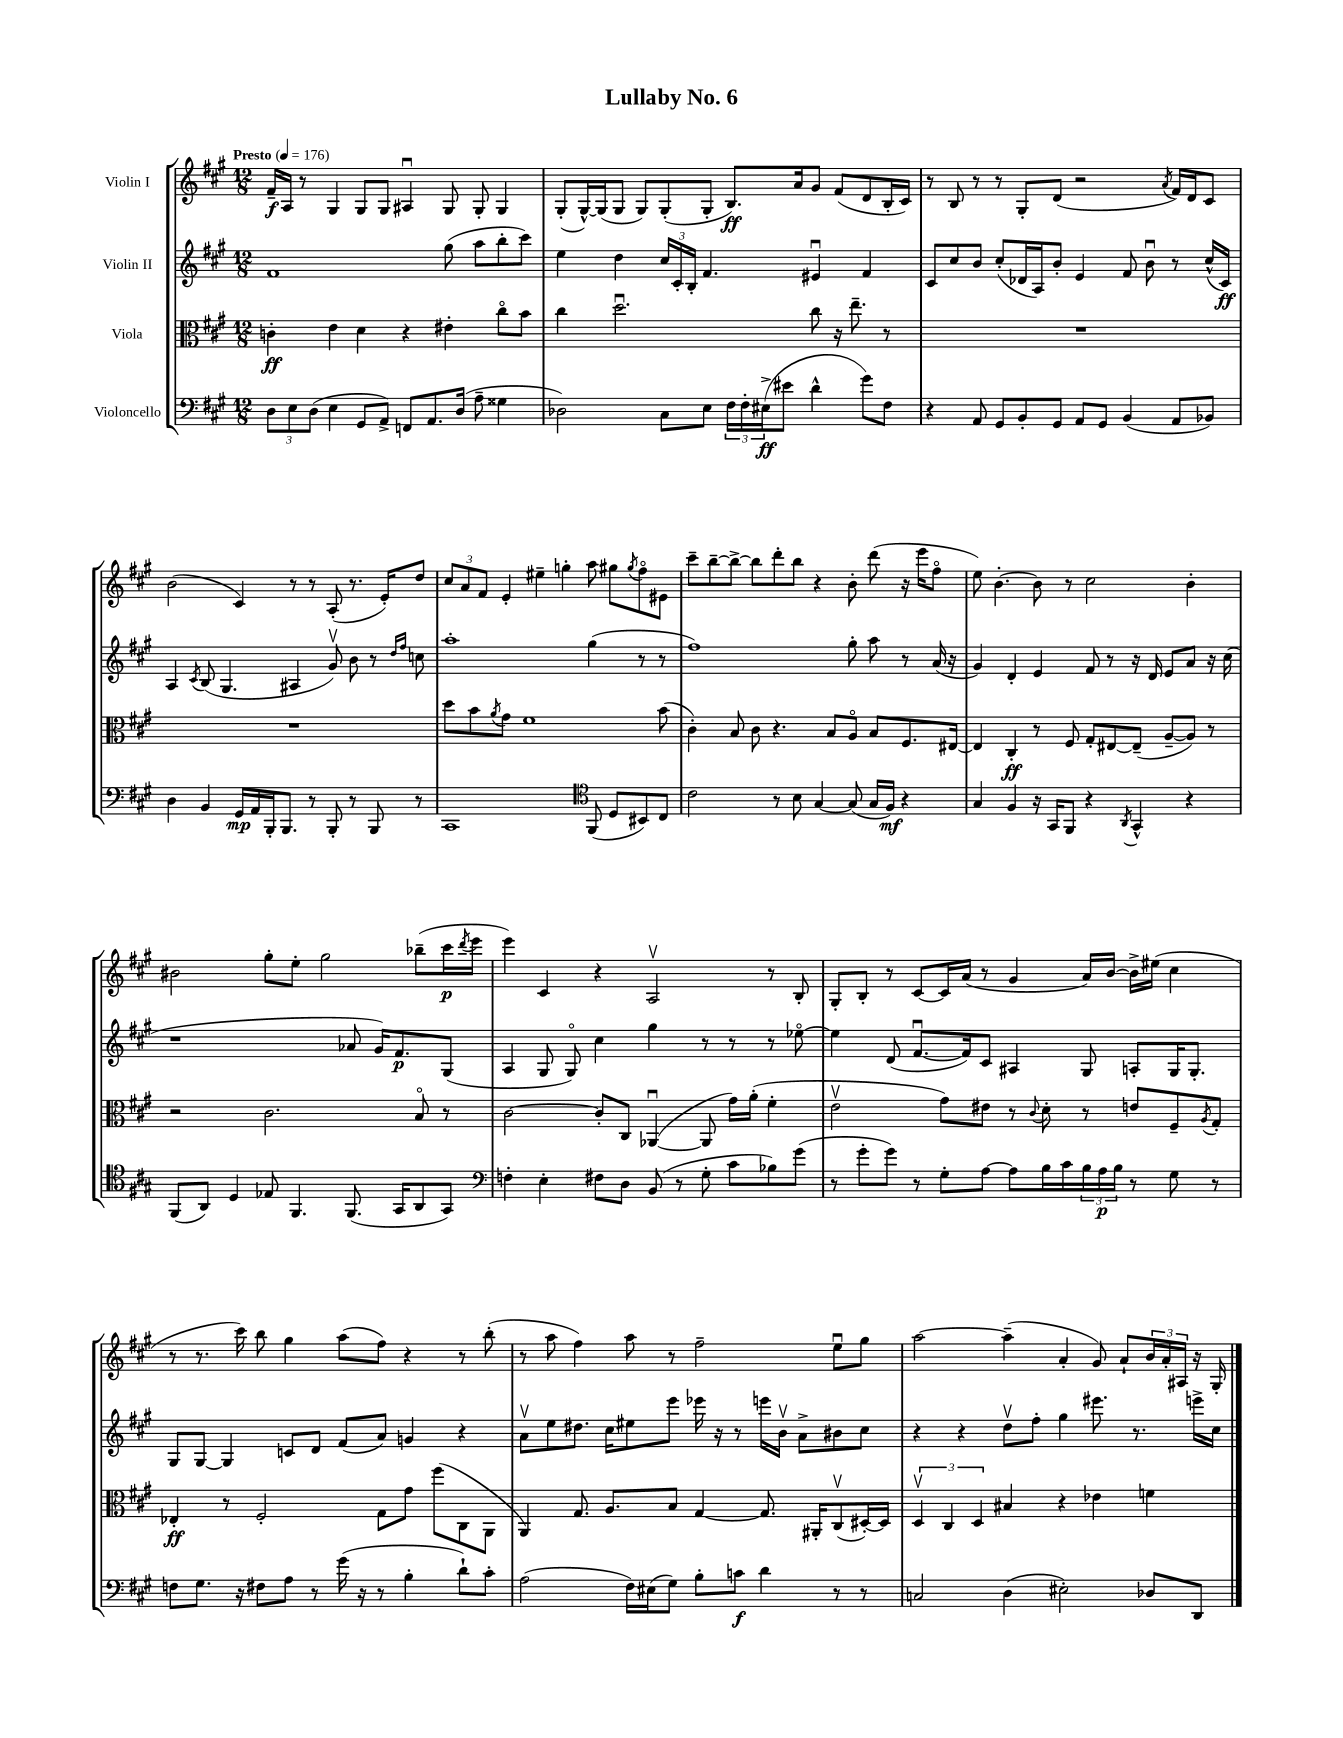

**kern	**dynam	**kern	**dynam	**kern	**dynam	**kern	**dynam
*part4	*part4	*part3	*part3	*part2	*part2	*part1	*part1
*staff4	*staff4	*staff3	*staff3	*staff2	*staff2	*staff1	*staff1
*I"Violoncello	*	*I"Viola	*	*I"Violin II	*	*I"Violin I	*
*clefF4	*	*clefC3	*	*clefG2	*	*clefG2	*
*k[f#c#g#]	*	*k[f#c#g#]	*	*k[f#c#g#]	*	*k[f#c#g#]	*
*M12/8	*	*M12/8	*	*M12/8	*	*M12/8	*
*MM176	*	*MM176	*	*MM176	*	*MM176	*
=1	=1	=1	=1	=1	=1	=1	=1
!	!	!	!	!	!	!LO:TX:a:B:t=Presto	!
12D\L	.	4cn'\	ff	1f#	.	16f#~/LL	f
.	.	.	.	.	.	16A/JJ	.
12E\	.	.	.	.	.	.	.
.	.	.	.	.	.	8r	.
(12D\J	.	.	.	.	.	.	.
4E\	.	4e\	.	.	.	4G#/	.
8GG#/L	.	4d\	.	.	.	8G#/L	.
8AA^/J)	.	.	.	.	.	8G#/J	.
8FFn/L	.	4r	.	.	.	4A#Xu/	.
8.AA/	.	.	.	.	.	.	.
.	.	4e#X'\	.	(8gg#\	.	8G#/	.
(16D/Jk	.	.	.	.	.	.	.
8A~\	.	.	.	8aa\L	.	8G#'/	.
4G##X\	.	8cc#\L	.	8bb'\	.	4G#/	.
.	.	8b\J	.	8ccc#\J)	.	.	.
=2	=2	=2	=2	=2	=2	=2	=2
2D-X\)	.	4cc#\	.	4ee\	.	(8G#'/L	.
.	.	.	.	.	.	[16G#^^/L)	.
.	.	.	.	.	.	(16G#/J]	.
.	.	2.ddu\	.	4dd\	.	8G#/J	.
.	.	.	.	.	.	8G#/L)	.
8C#\L	.	.	.	24cc#/LL	.	(8G#'/	.
.	.	.	.	24c#'/	.	.	.
.	.	.	.	24B'/JJ	.	.	.
8E\J	.	.	.	4.f#/	.	8G#'/J	.
24F#\LL	.	.	.	.	.	8.B/L)	ff
24F#'\	.	.	.	.	.	.	.
(24E#X^\J	ff	.	.	.	.	.	.
8e#X\J	.	.	.	.	.	.	.
.	.	.	.	.	.	16a/k	.
4d^^\	.	8cc#\	.	4e#Xu/	.	8g#/J	.
.	.	16r	.	.	.	(8f#/L	.
.	.	8.ee~\	.	.	.	.	.
8g#\L)	.	.	.	4f#/	.	8d/	.
8F#\J	.	8r	.	.	.	16B'/L	.
.	.	.	.	.	.	16c#/JJ)	.
=3	=3	=3	=3	=3	=3	=3	=3
4r	.	1.r	.	8c#/L	.	8r	.
.	.	.	.	8cc#/	.	8B/	.
8AA/	.	.	.	8b/J	.	8r	.
8GG#/L	.	.	.	(8cc#'/L	.	8r	.
8BB'/	.	.	.	16d-X/L	.	8G#'/L	.
.	.	.	.	16A/J)	.	.	.
8GG#/J	.	.	.	8b'/J	.	(8d/J	.
8AA/L	.	.	.	4e/	.	2r	.
8GG#/J	.	.	.	.	.	.	.
(4BB/	.	.	.	8f#/	.	.	.
.	.	.	.	8bu\	.	.	.
.	.	.	.	.	.	8qa/	.
8AA/L	.	.	.	8r	.	16f#/LL)	.
.	.	.	.	.	.	16d/J	.
8BB-X/J)	.	.	.	(16cc#^^/LL	.	8c#/J	.
.	.	.	.	16c#/JJ)	ff	.	.
!!LO:LB:g=z
=4	=4	=4	=4	=4	=4	=4	=4
4D\	.	1.r	.	4A/	.	(2b\	.
.	.	.	.	8qc#/	.	.	.
4BB/	.	.	.	(8B/	.	.	.
.	.	.	.	4.G#/	.	.	.
16GG#/LL	mp	.	.	.	.	4c#/)	.
16AA/	.	.	.	.	.	.	.
16BBB'/J	.	.	.	.	.	.	.
8.BBB/J	.	.	.	.	.	.	.
.	.	.	.	4A#X/	.	8r	.
8r	.	.	.	.	.	8r	.
8BBB'/	.	.	.	8g#v/)	.	(8A'/	.
8r	.	.	.	8b\	.	8.r	.
8BBB/	.	.	.	8r	.	.	.
.	.	.	.	.	.	16e'/KL)	.
.	.	.	.	16qqdd/LL	.	.	.
.	.	.	.	16qqff#/JJ	.	.	.
8r	.	.	.	8ccn\	.	8dd/J	.
=5	=5	=5	=5	=5	=5	=5	=5
1CC#	.	8dd\L	.	1aa'	.	12cc#/L	.
.	.	.	.	.	.	12a/	.
.	.	8b\	.	.	.	.	.
.	.	.	.	.	.	12f#/J	.
.	.	8qa/	.	.	.	.	.
.	.	8g#\J	.	.	.	4e'/	.
.	.	1f#	.	.	.	.	.
.	.	.	.	.	.	4ee#X~\	.
.	.	.	.	.	.	4ggn'\	.
*clefC4	*	*	*	*	*	*	*
(8FF#/	.	.	.	(4gg#\	.	8aa\	.
8D/L	.	.	.	.	.	8gg#X\L	.
.	.	.	.	.	.	8qgg#/	.
8BB#X/)	.	.	.	8r	.	8ff#\	.
8C#/J	.	(8b\	.	8r	.	8e#X\J	.
=6	=6	=6	=6	=6	=6	=6	=6
2c#\	.	4c#'\)	.	1ff#)	.	8ccc#~\L	.
.	.	.	.	.	.	[8bb~\	.
.	.	8B/	.	.	.	8bb^\J_	.
.	.	8c#\	.	.	.	8bb\L]	.
8r	.	4.r	.	.	.	8ddd'\	.
8B\	.	.	.	.	.	8bb\J	.
[4G#/	.	.	.	.	.	4r	.
.	.	8B/L	.	.	.	.	.
(8G#/]	.	8A/J	.	8gg#'\	.	8b'\	.
16G#/LL	.	8B/L	.	8aa\	.	(8ddd\	.
16F#/JJ)	mf	.	.	.	.	.	.
4r	.	8.F#/	.	8r	.	16r	.
.	.	.	.	.	.	16eee\KL	.
.	.	.	.	(16a/	.	8ff#\J	.
.	.	[16E#X/Jk	.	16r	.	.	.
=7	=7	=7	=7	=7	=7	=7	=7
4G#/	.	4E#/]	.	4g#/)	.	8ee\)	.
.	.	.	.	.	.	[4.b'\	.
4F#/	.	4C#'/	ff	4d'/	.	.	.
16r	.	8r	.	4e/	.	8b\]	.
16GG#/KL	.	.	.	.	.	.	.
8FF#/J	.	8F#/	.	.	.	8r	.
4r	.	8G#'/L	.	8f#/	.	2cc#\	.
.	.	[8E#X/	.	8r	.	.	.
8qAA/	.	.	.	.	.	.	.
4GG#^^/	.	(8E#~/J]	.	16r	.	.	.
.	.	.	.	16d/	.	.	.
.	.	[8A~/L	.	8e/L	.	.	.
4r	.	8A/J])	.	8a/J	.	4b'\	.
.	.	8r	.	16r	.	.	.
.	.	.	.	(16cc#\	.	.	.
!!LO:LB:g=z
=8	=8	=8	=8	=8	=8	=8	=8
(8FF#/L	.	2r	.	1r	.	2b#X\	.
8AA/J)	.	.	.	.	.	.	.
4D/	.	.	.	.	.	.	.
8E-X/	.	2.c#\	.	.	.	8gg#'\L	.
4.FF#/	.	.	.	.	.	8ee'\J	.
.	.	.	.	.	.	2gg#\	.
(8.FF#/	.	.	.	8a-X/	.	.	.
.	.	.	.	16g#/KL)	.	.	.
16GG#/KL	.	.	.	8.f#/	p	.	.
8AA/	.	8B/	.	.	.	(8bb-X~\L	.
8GG#/J)	.	8r	.	(8G#/J	.	16ccc#\L	p
.	.	.	.	.	.	8qddd/	.
.	.	.	.	.	.	16eee\JJ	.
=9	=9	=9	=9	=9	=9	=9	=9
*clefF4	*	*	*	*	*	*	*
4Fn'\	.	[2c#\	.	4A/	.	4eee\)	.
4E'\	.	.	.	8G#/	.	4c#/	.
.	.	.	.	8G#/)	.	.	.
8F#X\L	.	8c#'/L]	.	4cc#\	.	4r	.
8D\J	.	8C#/J	.	.	.	.	.
(8BB/	.	([4AA-Xu/	.	4gg#\	.	2Av/	.
8r	.	.	.	.	.	.	.
8G#'\	.	8AA-/]	.	8r	.	.	.
8c#\L	.	16g#\LL)	.	8r	.	.	.
.	.	(16a'\JJ	.	.	.	.	.
8B-X\)	.	4f#'\	.	8r	.	8r	.
(8g#\J	.	.	.	[8ee-X\	.	8B'/	.
=10	=10	=10	=10	=10	=10	=10	=10
8r	.	2ev\	.	4ee-\]	.	8G#'/L	.
8g#'\L	.	.	.	.	.	8B'/J	.
8g#\J)	.	.	.	(8d/	.	8r	.
8r	.	.	.	[8.f#u/L	.	[8c#/L	.
8G#'\L	.	8g#\L)	.	.	.	16c#/L]	.
.	.	.	.	16f#/k])	.	(16a/JJ	.
[8A\J	.	8e#X\J	.	8c#/J	.	8r	.
8A\L]	.	8r	.	4A#X/	.	4g#/	.
.	.	8qqc#/	.	.	.	.	.
16B\L	.	8d'\	.	.	.	.	.
16c#\	.	.	.	.	.	.	.
24B\	.	8r	.	8G#/	.	16a/LL)	.
24A\	p	.	.	.	.	.	.
.	.	.	.	.	.	[16b/JJ	.
24B\JJ	.	.	.	.	.	.	.
8r	.	8en/L	.	8An'/L	.	16b^\LL]	.
.	.	.	.	.	.	(16ee#X\JJ	.
8G#\	.	8F#~/	.	16G#/K	.	4cc#\	.
.	.	.	.	8.G#'/J	.	.	.
.	.	8qA/	.	.	.	.	.
8r	.	8G#'/J	.	.	.	.	.
!!LO:LB:g=z
=11	=11	=11	=11	=11	=11	=11	=11
8Fn\L	.	4E-X'/	ff	8G#/L	.	8r	.
8.G#\J	.	.	.	[8G#/J	.	8.r	.
.	.	8r	.	4G#/]	.	.	.
16r	.	.	.	.	.	16ccc#\)	.
8F#X\L	.	2F#'/	.	.	.	8bb\	.
8A\J	.	.	.	8cn/L	.	4gg#\	.
8r	.	.	.	8d/J	.	.	.
(16g#\	.	.	.	(8f#/L	.	(8aa\L	.
16r	.	.	.	.	.	.	.
8r	.	8G#\L	.	8a/J)	.	8ff#\J)	.
4B'\	.	8g#\J	.	4gn/	.	4r	.
.	.	(8ff#\L	.	.	.	.	.
8d`\L)	.	8C#\	.	4r	.	8r	.
8c#'\J	.	8AA\J	.	.	.	(8bb'\	.
=12	=12	=12	=12	=12	=12	=12	=12
(2A\	.	4AA/)	.	8av\L	.	8r	.
.	.	.	.	8ee\	.	8aa\	.
.	.	8.G#/	.	8.dd#X\J	.	4ff#\)	.
.	.	8.A/L	.	16cc#\KL	.	.	.
16F#\LL)	.	.	.	8ee#X\	.	8aa\	.
(16E#X\J	.	.	.	.	.	.	.
8G#\J)	.	8B/J	.	8eee\J	.	8r	.
8B'\L	.	[4G#/	.	16eee-X\	.	2ff#~\	.
.	.	.	.	16r	.	.	.
8cn\J	f	.	.	8r	.	.	.
4d\	.	8.G#/]	.	16eeen\LL	.	.	.
.	.	.	.	16bv\JJ	.	.	.
.	.	.	.	8a^\L	.	.	.
.	.	16AA#X'/KL	.	.	.	.	.
8r	.	(8C#v/	.	8b#X\	.	8eeu\L	.
8r	.	[16D#X'/L)	.	8cc#\J	.	8gg#\J	.
.	.	16D#/JJ]	.	.	.	.	.
=13	=13	=13	=13	=13	=13	=13	=13
2Cn/	.	6Dv/	.	4r	.	[2aa\	.
.	.	6C#/	.	.	.	.	.
.	.	.	.	4r	.	.	.
.	.	6D/	.	.	.	.	.
(4D\	.	4B#X/	.	8ddv\L	.	(4aa~\]	.
.	.	.	.	8ff#'\J	.	.	.
2E#X'\)	.	4r	.	4gg#\	.	4a'/	.
.	.	4e-X\	.	8.eee#X\	.	8g#/)	.
.	.	.	.	.	.	8a`/L	.
.	.	.	.	8.r	.	.	.
8D-X/L	.	4fn\	.	.	.	24b/L	.
.	.	.	.	.	.	24a'/	.
.	.	.	.	.	.	24A#X/JJ	.
8DD/J	.	.	.	16eeen^\LL	.	16r	.
.	.	.	.	16cc#\JJ	.	16G#'/	.
==	==	==	==	==	==	==	==
*-	*-	*-	*-	*-	*-	*-	*-
